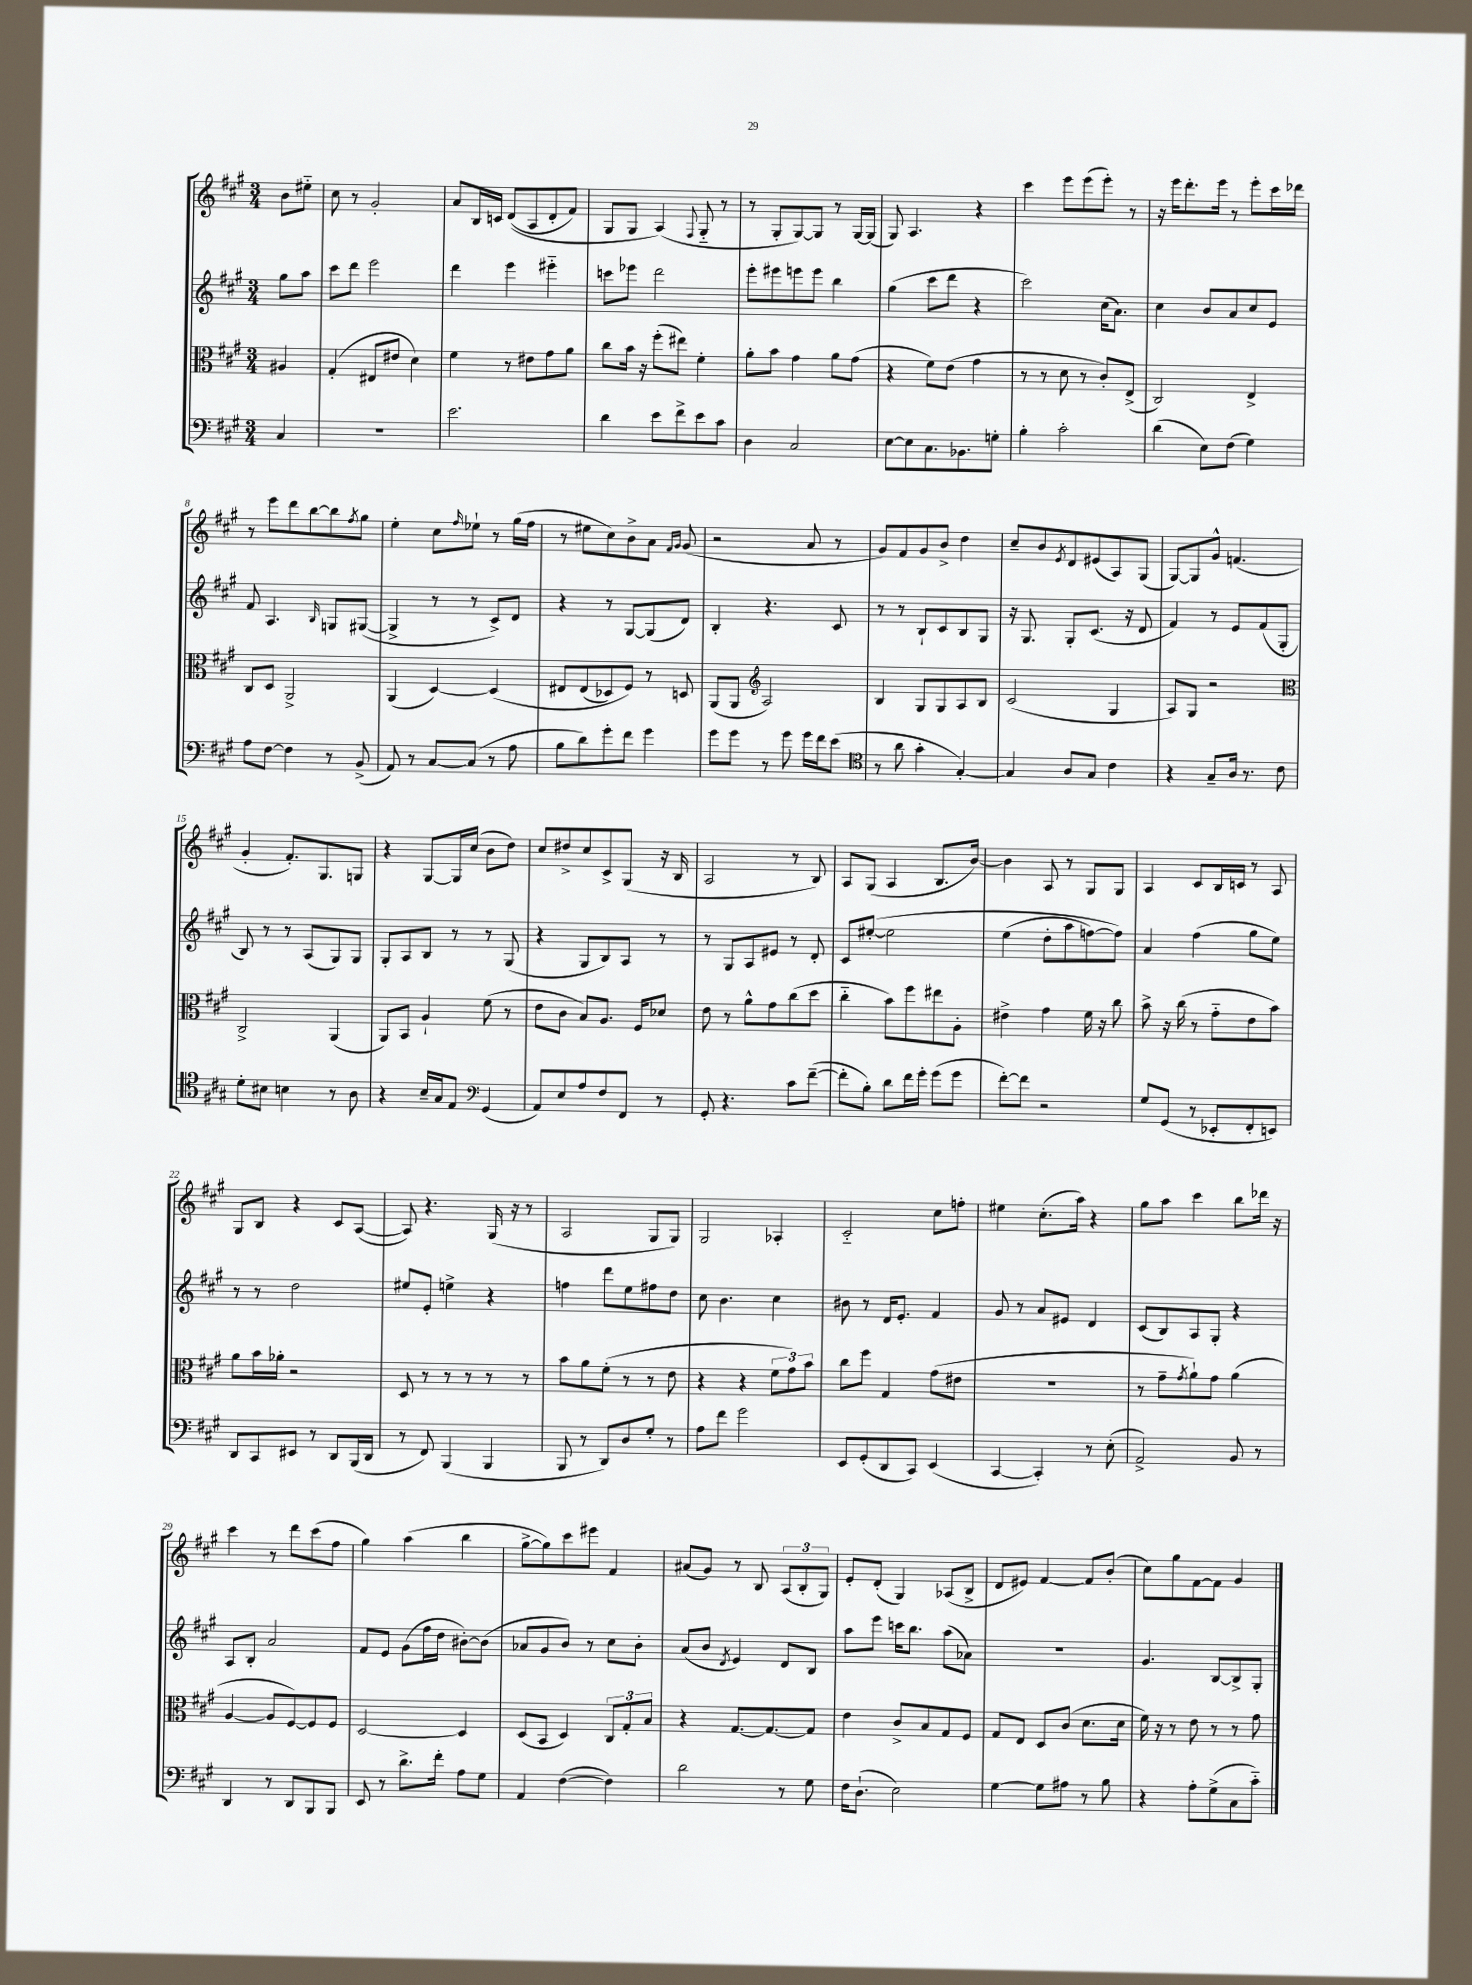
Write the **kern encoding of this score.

**kern	**kern	**kern	**kern
*part4	*part3	*part2	*part1
*staff4	*staff3	*staff2	*staff1
*clefF4	*clefC3	*clefG2	*clefG2
*k[f#c#g#]	*k[f#c#g#]	*k[f#c#g#]	*k[f#c#g#]
*M3/4	*M3/4	*M3/4	*M3/4
=	=	=	=
4C#/	4A#X/	8gg#\L	8b\L
.	.	8aa\J	8ee#X\J
=1	=1	=1	=1
2.r	(4G#'/	8ccc#\L	8cc#\
.	.	8ddd\J	8r
.	8E#X/L	2eee\	2g#'/
.	8e#X/J	.	.
.	4d\)	.	.
=2	=2	=2	=2
2.e\	4f#\	4ddd\	8a/L
.	.	.	16B/L
.	.	.	16cn/JJ
.	8r	4eee\	((8d/L
.	8e#X\L	.	8A/
.	8g#\	4eee#X\	8d'/
.	8a\J	.	8f#/J)
=3	=3	=3	=3
4d\	8cc#\L	8cccn\L	8G#/L
.	16b\Jk	8eee-X\J	8G#/J
.	16r	.	.
8e\L	(8ff#'\L	2ddd\	(4A/)
8f#^\	8ee#X\J)	.	.
.	.	.	8qqF#/
8e\	4f#'\	.	8G#/
8c#\J	.	.	8r
=4	=4	=4	=4
4D\	8a'\L	8eee'\L	8r
.	8b\J	8eee#X\	8G#'/L
2C#/	4g#\	8eeen\	[8G#/)
.	.	8eee\J	8G#/J]
.	8a\L	4bb\	8r
.	(8g#\J	.	[16G#/LL
.	.	.	(16G#/JJ]
=5	=5	=5	=5
[8E\L	4r	(4gg#\	8G#/)
8E\]	.	.	4.A/
8.C#\	8f#\L)	8ccc#\L	.
.	(8e\J	8ddd\J	.
8.BB-X\	.	.	.
.	4g#\	4r	4r
8Gn'\J	.	.	.
=6	=6	=6	=6
4B'\	8r	2ccc#\)	4ccc#\
.	8r	.	.
2c#'\	8d\	.	8eee\L
.	8r	.	(8eee\
.	8c#'/L)	(16cc#\KL	8eee'\J)
.	.	8.a\J)	.
.	(8E^/J	.	8r
=7	=7	=7	=7
(4d\	2C#/)	4cc#\	16r
.	.	.	16eee\KL
.	.	.	8.ddd'\
8E\L)	.	8b/L	.
.	.	.	16eee\Jk
(8F#\J	.	8a/	8r
4G#\)	4E^/	8cc#/	8eee'\L
.	.	8e/J	16ccc#\L
.	.	.	16ddd-X\JJ
!!LO:LB:g=z
=8	=8	=8	=8
8A\L	8C#/L	8f#/	8r
[8F#\J	8D/J	4.A/	8eee\L
4F#\]	2AA^/	.	8ddd\
.	.	.	[8bb\
.	.	16qqB/	.
8r	.	8Gn/L	8bb\]
.	.	.	8qff#/
(8BB^/	.	([8G#X/J	8gg#\J
=9	=9	=9	=9
8AA/)	(4AA/	4G#^/]	4ee'\
8r	.	.	.
[8C#/L	[4D/)	8r	8cc#\L
.	.	.	16qqff#/
(8C#/J]	.	8r	8ee-X`\J
8r	(4D/]	8c#^/L)	8r
8A\	.	8d/J	(16gg#\LL
.	.	.	16ff#\JJ
=10	=10	=10	=10
8B\L	8E#X/L	4r	8r
8d\)	(8E#/	.	8ee#X\L
8g#'\	8D-X/)	8r	8cc#\)
8f#\J	8F#/J)	[8G#/L	8b^\
4g#\	8r	(8G#/]	8a\J
.	.	.	16qqf#/LL
.	.	.	16qqg#/JJ
.	8Dn/	8d/J)	(8g#/
=11	=11	=11	=11
8g#\L	(8AA/L	4B'/	2r
8g#\J	8AA/J	.	.
*	*clefG2	*	*
8r	2A/)	4.r	.
8g#\	.	.	.
16g#\LL	.	.	8a/
16f#\J	.	.	.
(8e\J	.	8c#/	8r
=12	=12	=12	=12
*clefC4	*	*	*
8r	4B/	8r	8g#/L)
8a\	.	8r	8f#/
4g#'\	8G#/L	8B`/L	8g#/
.	8G#/	8c#/	8b^/J
[4G#'/)	8A/	8B/	4dd\
.	8B/J	8G#/J	.
=13	=13	=13	=13
4G#/]	(2c#/	16r	8cc#~/L
.	.	8.G#/	.
.	.	.	8b/
.	.	.	8qe/
8A/L	.	8G#'/L	8d/
8G#/J	.	(8.c#/J	(8e#X/
4c#\	4G#/	.	8A/)
.	.	16r	.
.	.	8d/	(8G#/J
=14	=14	=14	=14
4r	8A/L)	4f#/)	[8G#/L)
.	8G#/J	.	8G#/]
8G#~/L	2r	8r	8g#^^/J
16A/Jk	.	8e/L	(4.fn/
8.r	.	.	.
.	.	(8f#/	.
8c#\	.	8G#'/J	.
!!LO:LB:g=z
=15	=15	=15	=15
*	*clefC3	*	*
8d'\L	2C#^/	8B/)	4g#'/
8B#X\J	.	8r	.
4Bn\	.	8r	8.f#'/L)
.	.	(8A/L	.
.	.	.	8.G#/
8r	(4AA/	8G#/)	.
8A\	.	8G#/J	8Gn/J
=16	=16	=16	=16
4r	8AA/L)	8G#'/L	4r
.	8BB/J	8A/	.
16B~/LL	4A`/	8B/J	[8G#/L
16G#/J	.	.	.
8E/J	.	8r	16G#/L]
.	.	.	(16cc#/JJ
*clefF4	*	*	*
(4GG#/	(8f#\	8r	8b\L
.	8r	(8G#/	8dd\J)
=17	=17	=17	=17
8AA/L)	8e\L	4r	8cc#/L
8E/	8c#\J	.	8dd#X^/
8A/	8B/L)	8G#/L	8cc#/
8F#/	8.A/J	8B/)	8c#^/
8FF#/J	.	8A/J	(8G#/J
.	16F#/KL	.	.
8r	8d-X/J	8r	16r
.	.	.	16B/
=18	=18	=18	=18
8GG#'/	8e\	8r	2A/
4.r	8r	8G#/L	.
.	8a^^\L	8A/	.
.	8g#\	8e#X/J	.
8c#\L	(8cc#\	8r	8r
([8f#~\J	8dd\J	8d'/	8B/)
=19	=19	=19	=19
8f#'\L]	4cc#\	8c#/L	8A/L
8B'\J)	.	([8ee#X'/J	(8G#/J
8d\L	8b\L)	2ee#\]	4A/
16f#\L	8ff#\	.	.
16g#'\JJ	.	.	.
(8g#\L	8ee#X\	.	8.B/L
8g#\J	8A'\J	.	.
.	.	.	[16b/Jk)
=20	=20	=20	=20
[8f#'\L)	4e#X^\	(4ee\	4b\]
8f#\J]	.	.	.
2r	4g#\	8dd'\L	8A/
.	.	8aa\	8r
.	16f#\	[8ffn\)	8G#/L
.	16r	.	.
.	8cc#\	8ff\J])	8G#/J
=21	=21	=21	=21
8G#/L	8b^\	4a/	4A/
(8GG#/J	16r	.	.
.	(16cc#\	.	.
8r	8r	(4ff#\	8c#/L
8EE-X'/L	8g#\L	.	16B/L
.	.	.	16cn/JJ
8FF#'/	8e\	8gg#\L	8r
8EEn/J)	8b\J)	8ee\J)	8A/
!!LO:LB:g=z
=22	=22	=22	=22
8DD/L	8a\L	8r	8G#/L
8CC#/	16b\L	8r	8B/J
.	16a-X'\JJ	.	.
8EE#X/J	2r	2dd\	4r
8r	.	.	.
8DD/L	.	.	8c#/L
(16BBB/L	.	.	([8A/J
16DD/JJ	.	.	.
=23	=23	=23	=23
8r	8D/	8ee#X/L	8A/])
8FF#/)	8r	8e'/J	4.r
(4BBB/	8r	4een^\	.
.	8r	.	.
4BBB/	8r	4r	(16G#/
.	.	.	16r
.	8r	.	8r
=24	=24	=24	=24
8BBB/	8b\L	4ffn\	2A/
8r	8a\	.	.
8DD/L)	(8f#'\J	8ddd\L	.
8D/	8r	8ee\	.
8G#'/J	8r	8ff#X\	8G#/L
8r	8e\	8dd\J	8G#/J)
=25	=25	=25	=25
8A\L	4r	8cc#\	2G#/
8f#\J	.	4.b\	.
2g#\	4r	.	.
.	12f#\L	4cc#\	4A-X'/
.	12g#\)	.	.
.	12b\J	.	.
=26	=26	=26	=26
8EE/L	8cc#\L	8b#X\	2c#/
(8GG#'/	8ff#\J	8r	.
8DD/	4G#/	16d/KL	.
.	.	8.e'/J	.
8CC#/J)	.	.	.
(4EE/	(8g#\L	4f#/	8cc#\L
.	8e#X\J	.	8ffn'\J
=27	=27	=27	=27
[4CC#/	2.r	8g#/	4ee#X\
.	.	8r	.
4CC#'/])	.	8a/L	(8.cc#'\L
.	.	8e#X/J	.
.	.	.	16aa\Jk)
8r	.	4d/	4r
(8E'\	.	.	.
=28	=28	=28	=28
2AA^/)	8r	(8c#/L	8gg#\L
.	8g#~\L	8B/)	8aa\J
.	8qg#/	.	.
.	8a`\)	8A/	4ccc#\
.	8g#\J	8G#'/J	.
8BB/	(4a\	4r	8bb\L
8r	.	.	16ddd-X\Jk
.	.	.	16r
!!LO:LB:g=z
=29	=29	=29	=29
4DD/	[4A/	8A/L	4ccc#\
.	.	8B'/J	.
8r	8A/L]	2a/	8r
8DD/L	[8F#/)	.	8ddd\L
8BBB/	8F#/]	.	(8ccc#\
8BBB/J	8F#/J	.	8ff#\J
=30	=30	=30	=30
8EE/	[2D/	8f#/L	4gg#\)
8r	.	8e/J	.
8.d^\L	.	(8g#\L	(4aa\
.	.	16ff#\L	.
16f#'\Jk	.	16dd\JJ	.
8A\L	4D/]	[8b#X'\L)	4bb\
8G#\J	.	(8b#\J]	.
=31	=31	=31	=31
4AA/	(8D/L	8a-X/L	[8gg#^\L
.	8BB/J	8g#/	8gg#\])
([4F#\	4D/)	8b/J)	8ccc#\
.	.	8r	8eee#X\J
4F#\])	12C#/L	8cc#\L	4f#/
.	12G#'/	.	.
.	.	8b'\J	.
.	12B/J	.	.
=32	=32	=32	=32
2d\	4r	(8a/L	(8a#X/L
.	.	8b/J	8g#/J)
.	.	8qd/	.
.	[8.G#/L	4e/)	8r
.	.	.	8B/
.	8.G#/_	.	.
8r	.	8d/L	(12A/L
.	.	.	12B'/
8G#\	8G#/J]	8B/J	.
.	.	.	12G#/J)
=33	=33	=33	=33
16F#\KL	4e\	8aa\L	8e'/L
(8.D`\J	.	.	.
.	.	8eee\J	(8d'/J
2E\)	8c#^/L	16cccn\KL	4G#/)
.	.	8.bb\J	.
.	8B/	.	.
.	8G#/	(8aa\L	(8A-X/L
.	8F#/J	8a-X\J)	8B^/J
=34	=34	=34	=34
[4G#\	8G#/L	2.r	8d/L
.	8E/J	.	8e#X/J)
8G#\L]	8D/L	.	[4f#/
8A#X\J	(8c#/J	.	.
8r	8.d\L	.	8f#/L]
8B\	.	.	(8b'/J
.	16d\Jk	.	.
=35	=35	=35	=35
4r	16f#\)	4.g#/	8cc#\L)
.	16r	.	.
.	8r	.	8gg#\
8A'\L	8e\	.	[8f#\
(8G#^\	8r	[8B/L	8f#\J]
8C#\	8r	8B^/]	4g#/
8c#\J)	8g#\	8G#'/J	.
==	==	==	==
*-	*-	*-	*-
